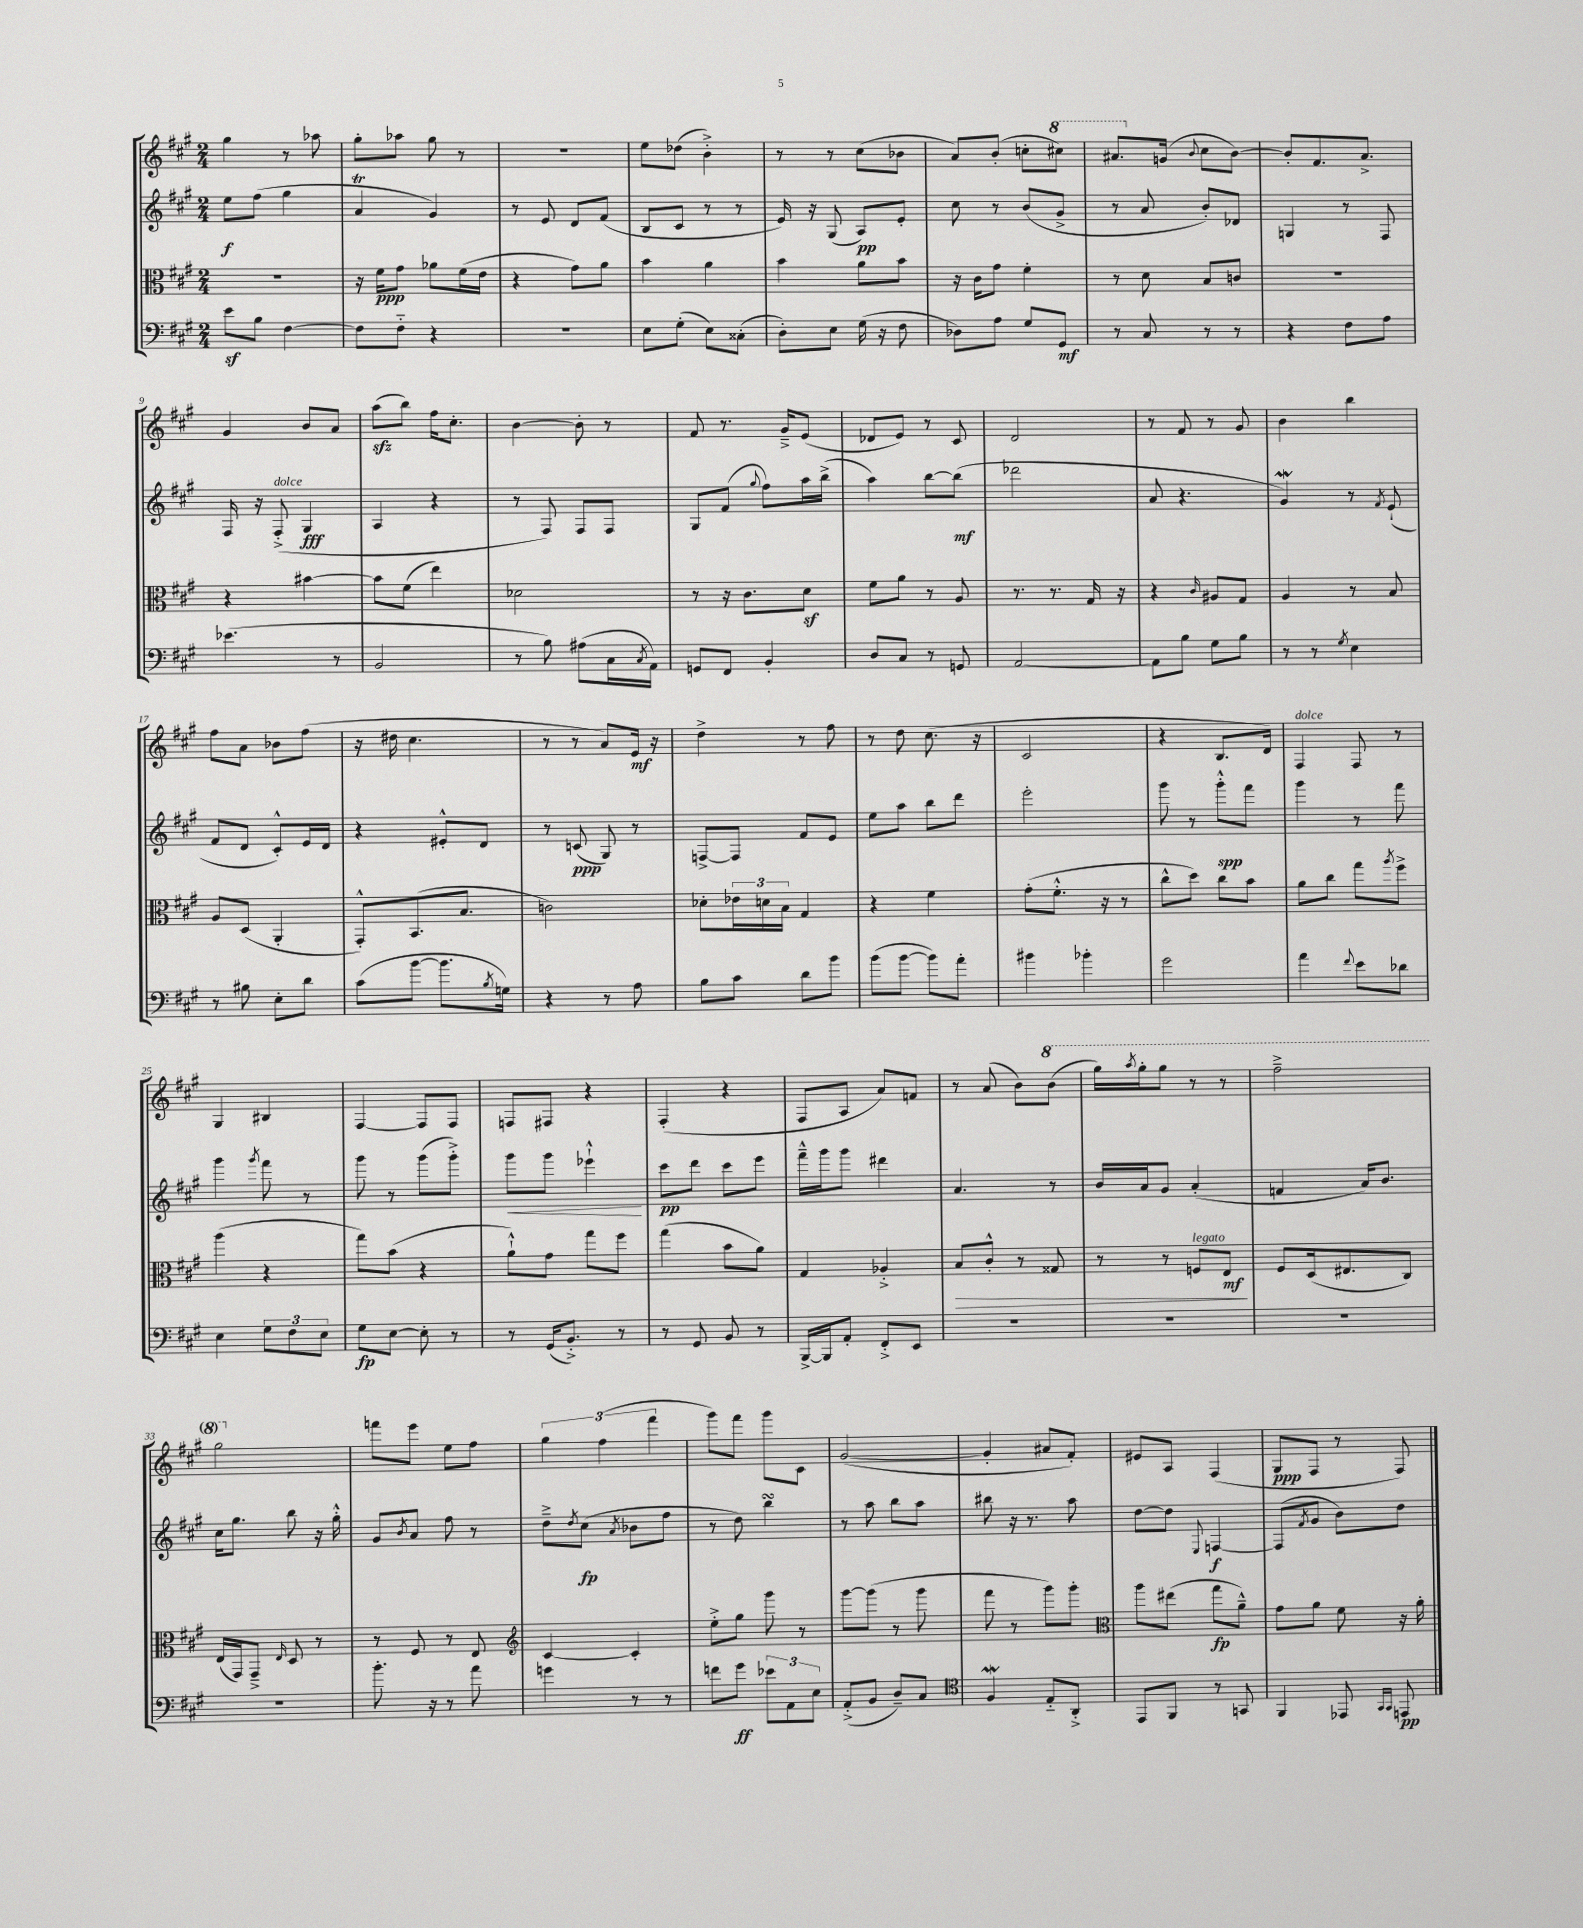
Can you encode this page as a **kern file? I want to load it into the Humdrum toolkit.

**kern	**kern	**kern	**kern
*staff4	*staff3	*staff2	*staff1
*clefF4	*clefC3	*clefG2	*clefG2
*k[f#c#g#]	*k[f#c#g#]	*k[f#c#g#]	*k[f#c#g#]
*M2/4	*M2/4	*M2/4	*M2/4
8e	2r	8ee	4gg#
8B	.	(8ff#	.
[4F#	.	4gg#	8r
.	.	.	8aa-
=	=	=	=
8F#]	16r	4a	8gg#'
.	16f#	.	.
8F#'~	8g#	.	8aa-
4r	8a-	4g#)	8gg#
.	(16f#	.	8r
.	16e	.	.
=	=	=	=
2r	4r	8r	2r
.	.	8e	.
.	8g#)	8d	.
.	8a	(8f#	.
=	=	=	=
8E	4b	8B	8ee
(8G#'	.	8c#	(8dd-
8E)	4a	8r	4b'^)
(8C##'	.	8r	.
=	=	=	=
8D')	4b	16e)	8r
.	.	16r	.
8E	.	(8G#	8r
(16G#	8a	8A)	(8cc#
16r	.	.	.
8F#	8b	8e'	8b-
=	=	=	=
8D-)	16r	8cc#	8a)
.	16c#	.	.
8A	8g#	8r	(8b'
8G#	4f#'	(8b	8cc'
8GG#	.	8g#^	8ccc#)
=	=	=	=
8r	8r	8r	8.aa#
8C#	8d	8a	.
.	.	.	(16g
.	.	.	8qqb
8r	8B	8b')	8cc#
8r	8c	8d-	[8b)
=	=	=	=
4r	2r	4G	8b']
.	.	.	8.f#
8F#	.	8r	.
.	.	.	8.a^
8A	.	8F#	.
=	=	=	=
(4.e-	4r	16F#	4g#
.	.	16r	.
.	.	(8F#'^	.
.	[4b#	4G#	8b
8r	.	.	8a
=	=	=	=
2BB	8b#]	4A	(8aa
.	(8f#	.	8bb)
.	4ee)	4r	16ff#
.	.	.	8.cc#'
=	=	=	=
8r	2d-	8r	[4b
8B)	.	8F#)	.
(8A#	.	8F#	8b']
16C#	.	8F#	8r
8qC#	.	.	.
16AA)	.	.	.
=	=	=	=
8GG	8r	8G#	8f#
8FF#	16r	(8f#	8.r
.	8.c#	.	.
.	.	8qqgg#	.
4BB'	.	8ff#)	.
.	.	.	16g#~^
.	8d	16aa	(8e
.	.	(16bb^	.
=	=	=	=
8D	8f#	4aa)	8d-
8C#	8a	.	8e)
8r	8r	[8bb	8r
8GG	8A	(8bb]	8c#
=	=	=	=
[2AA	8.r	2ddd-	2d
.	8.r	.	.
.	16G#	.	.
.	16r	.	.
=	=	=	=
8AA]	4r	8a	8r
8B	.	4.r	8f#
.	16qqc#	.	.
8G#	8A#	.	8r
8B	8G#	.	8g#
=	=	=	=
8r	4A	4g#)	4b
8r	.	.	.
8qG#	.	.	.
4E	8r	8r	4bb
.	.	8qf#	.
.	8B	(8e`	.
=	=	=	=
8r	8A	8f#	8ff#
8B#	(8D	8d	8a
8E'	4AA'	8c#'^^)	8b-
8d	.	16e	(8ff#
.	.	16d	.
=	=	=	=
(8c#	8GG#'^^)	4r	16r
.	.	.	16dd#
[8b	(8.BB	.	4.cc#
8.b]	.	8e#'^^	.
.	8.B	.	.
.	.	8d	.
8qB	.	.	.
16G)	.	.	.
=	=	=	=
4r	2c)	8r	8r
.	.	(8c	8r
8r	.	8G#)	8a)
8A	.	8r	16e
.	.	.	16r
=	=	=	=
8B	8d-'	[8F^	4dd^
8c#	24e-	8F]	.
.	24d	.	.
.	24B	.	.
8d	4G#	8f#	8r
8b	.	8e	8ff#
=	=	=	=
(8b	4r	8ee	8r
[8b	.	8aa	8dd
8b])	4f#	8bb	(8.cc#
8a'	.	8ddd	.
.	.	.	16r
=	=	=	=
4b#	(8g#'	2eee'	2c#
.	8.f#'^^	.	.
4b-'	.	.	.
.	16r	.	.
.	8r	.	.
=	=	=	=
2g#	8cc#^^	8ggg#	4r
.	8dd)	8r	.
.	8cc#	8ggg#'^^	8.B
.	8b	8fff#	.
.	.	.	16d)
=	=	=	=
4a	8a	4ggg#	4F#
.	8cc#	.	.
8qqf#	.	.	.
8e	8gg#	8r	8F#
.	8qaa	.	.
8d-	8ff#^	8fff#	8r
=	=	=	=
4E	(4aa	4ggg#	4G#
.	.	8qggg#	.
12G#	4r	8fff#	4B#
12F#	.	.	.
.	.	8r	.
12E	.	.	.
=	=	=	=
8G#	8gg#)	8ggg#	[4F#
[8E	(8b	8r	.
8E']	4r	(8ggg#	8F#]
8r	.	8ggg#'^)	8F#
=	=	=	=
8r	8a`^^)	8ggg#	8F
(16GG#	8g#	8ggg#	8F#
8.BB'^)	.	.	.
.	8gg#	4eee-`^^	4r
8r	8ff#	.	.
=	=	=	=
8r	(4gg#	8ccc#	(4F#'
8GG#	.	8ddd	.
8BB	8b	8ccc#	4r
8r	8a)	8eee	.
=	=	=	=
[16BBB^	4G#	16fff#~^^	8F#
16BBB]	.	16ggg#	.
8AA'	.	8ggg#	8A
8FF#'^	4A-'^	4ddd#	8a)
8EE	.	.	8f
=	=	=	=
2r	8B	4.a	8r
.	8c#'^^	.	(8a
.	8r	.	8b)
.	8G##	8r	(8bb
=	=	=	=
2r	8r	16b	16ggg#)
.	.	.	8qaaa
.	.	16a	16ggg#'
.	8r	8g#	8ggg#
.	8F	(4a'	8r
.	8E	.	8r
=	=	=	=
2r	8F#	4f	2fff#~^
.	(16D	.	.
.	8.E#	.	.
.	.	16a)	.
.	.	8.b	.
.	8C#)	.	.
=	=	=	=
2r	(16E	16cc#	2ggg#
.	16GG#)	8.gg#	.
.	8GG#~^	.	.
.	16qqE	.	.
.	8D	8bb	.
.	8r	16r	.
.	.	16gg#'^^	.
=	=	=	=
8.b'	8r	8g#	8fff
.	.	8qb	.
.	8F#	8a	8eee
16r	.	.	.
8r	8r	8ff#	8ee
8a	8E	8r	8ff#
=	=	=	=
*	*clefG2	*	*
4g	[4c#	8dd~^	6gg#
.	.	8qdd	.
.	.	(8cc#	.
.	.	.	(6ff#
.	.	8qa	.
8r	4c#']	8b-	.
.	.	.	6fff#
8r	.	8ff#	.
=	=	=	=
8f	8ee'^	8r	8ggg#)
8g#	8gg#	8dd)	8fff#
12e-	8ggg#	4bb	8ggg#
12AA	.	.	.
.	8r	.	8c#
12E	.	.	.
=	=	=	=
(8AA'^	[8ggg#	8r	([2g#
8BB	(8ggg#]	8aa	.
8D~)	8r	8bb	.
8C#	8ggg#	8aa	.
=	=	=	=
*clefC4	*	*	*
4F#	8fff#	8bb#	4g#']
.	8r	16r	.
.	.	8.r	.
8E'~	8ggg#)	.	8a#
8AA'^	8ggg#'	8aa	8f#')
=	=	=	=
*	*clefC3	*	*
8EE	8aa	[8dd	8e#
8FF#	(8ee#	8dd]	8A
.	.	8qqE	.
8r	8gg#	[4F	(4F#
8GG	8a~^^)	.	.
=	=	=	=
4FF#	8g#	(8F]	8G#
.	.	8qf#	.
.	8a	8g#	8F#
8EE-	8f#	8b)	8r
16qqGG#	.	.	.
16qqGG#	.	.	.
8EE	16r	8dd	8F#)
.	16a'	.	.
==	==	==	==
*-	*-	*-	*-
